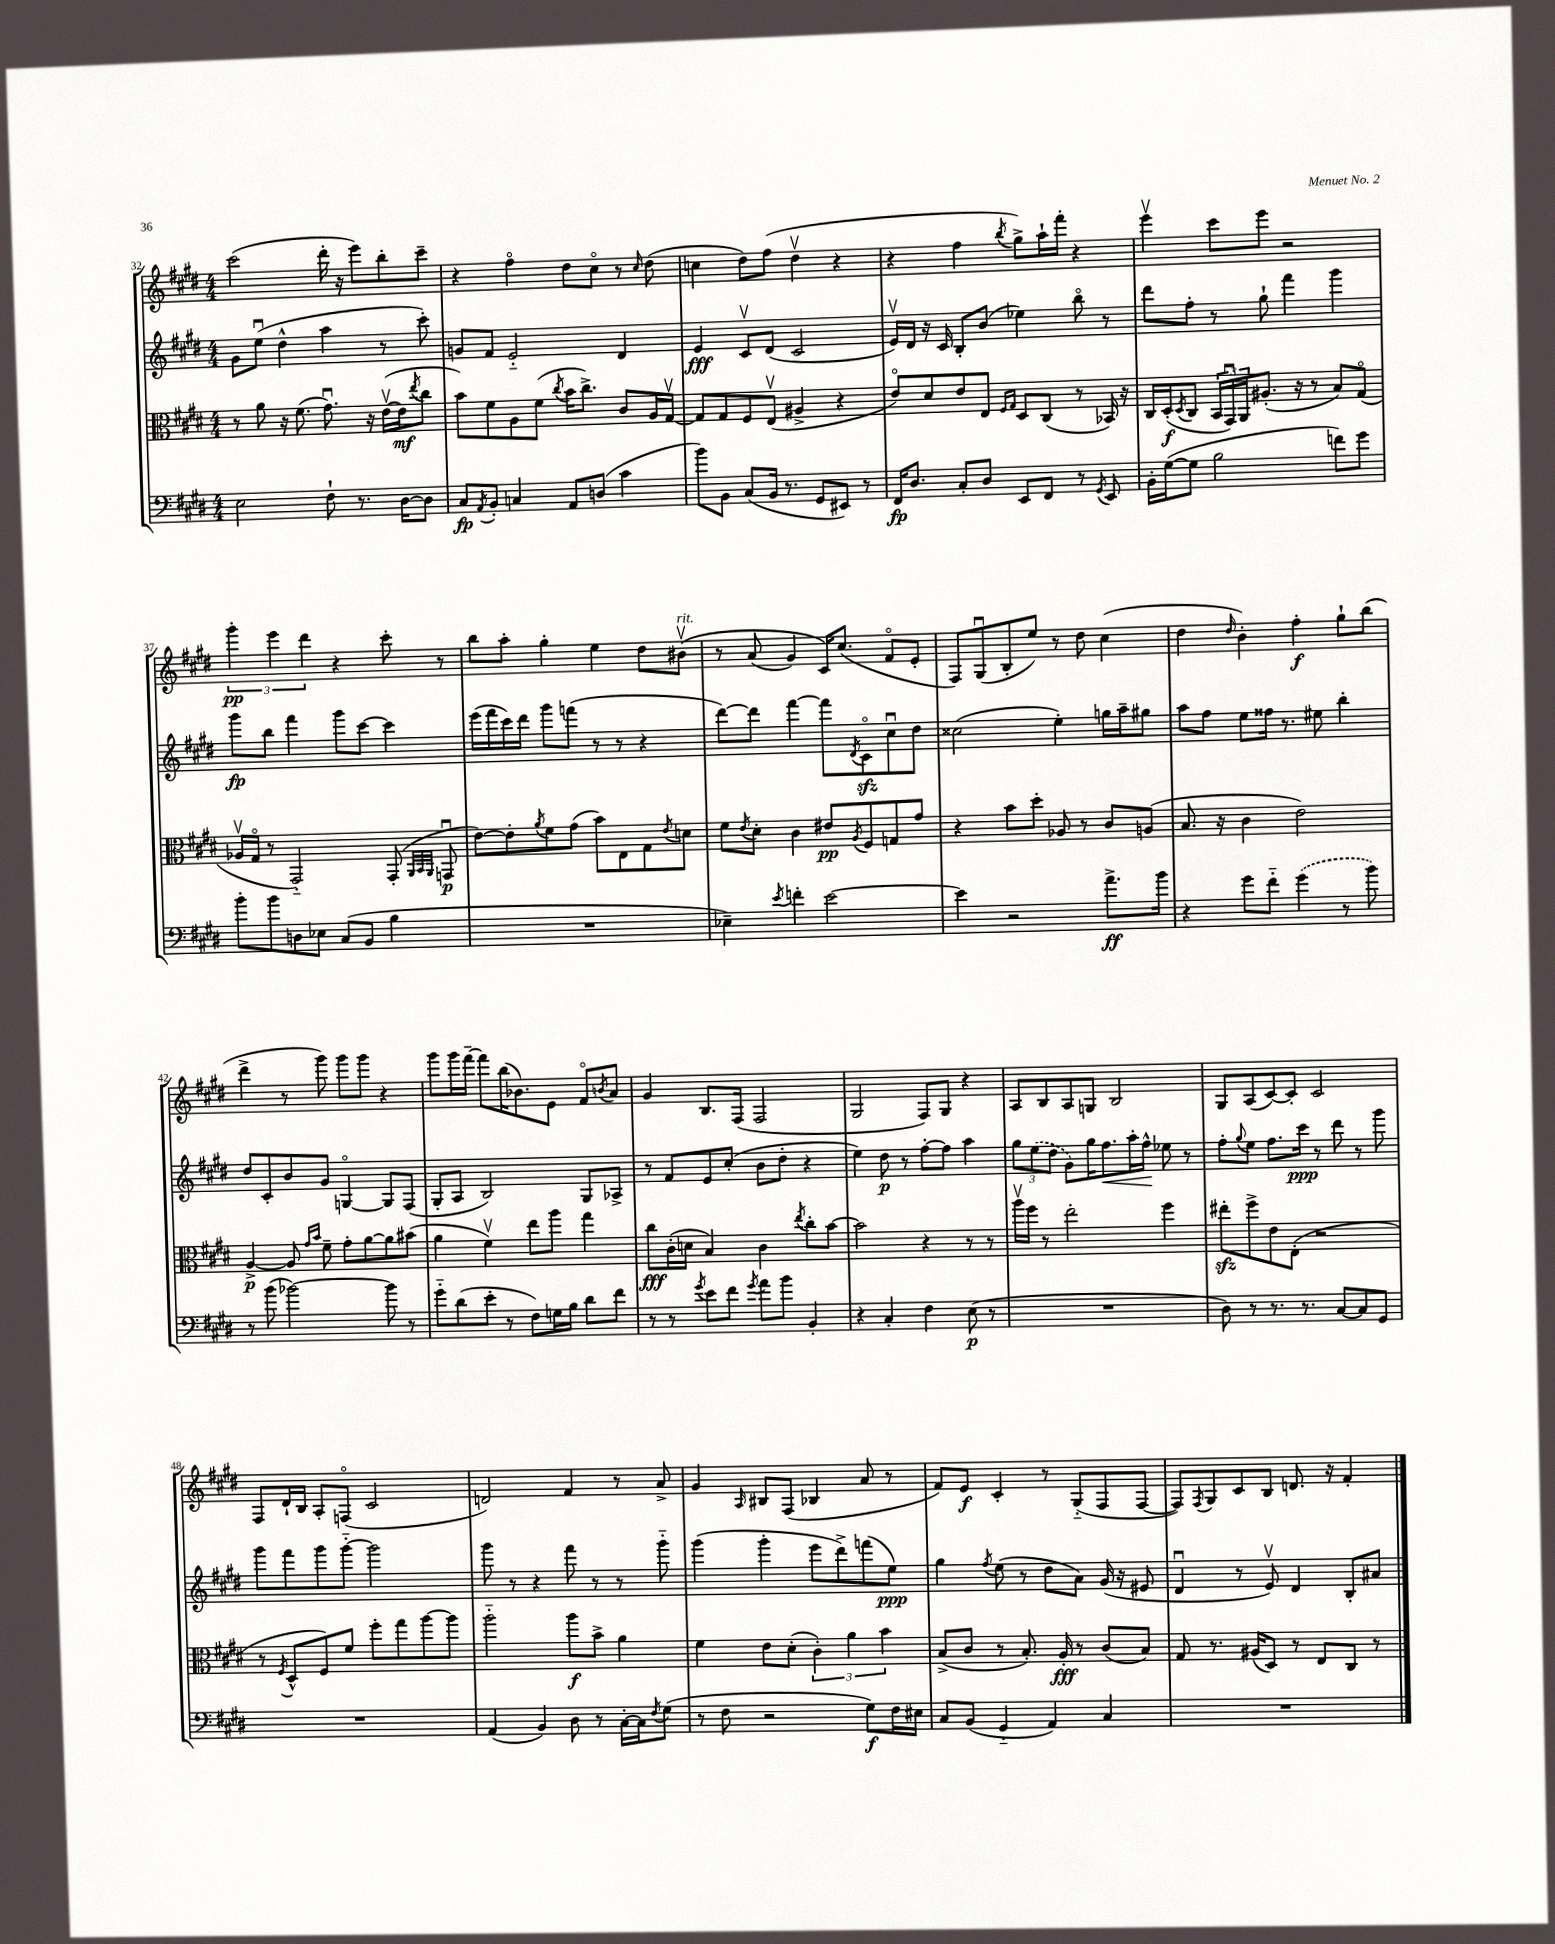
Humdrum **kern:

**kern	**kern	**kern	**kern
*staff4	*staff3	*staff2	*staff1
*clefF4	*clefC3	*clefG2	*clefG2
*k[f#c#g#d#]	*k[f#c#g#d#]	*k[f#c#g#d#]	*k[f#c#g#d#]
*M4/4	*M4/4	*M4/4	*M4/4
2E	8r	8g#	(2ccc#
.	8a	(8eeu	.
.	16r	4dd#^^	.
.	(8.f#	.	.
8F#`	8.g#u)	4aa	16ddd#'
.	.	.	16r
8.r	.	.	8eee)
.	16r	.	.
.	([16ev	8r	8bb'
[16D#	16e]	.	.
.	8qee	.	.
8D#]	8cc#	8ccc#')	8ccc#~
=	=	=	=
8C#	8b)	8g	4r
8qAA	.	.	.
8BB'	8f#	8f#	.
4C	8A	2e'~	4ff#o
.	(8f#	.	.
.	8qcc#	.	.
8AA	16b	.	8dd#
.	8.cc#^)	.	.
(8D	.	.	8cc#o
4c#	8c#	4d#	8r
.	.	.	16qqcc#
.	16A	.	(8dd#
.	[16G#v	.	.
=	=	=	=
8b)	8G#]	4e	4cc
8BB	8G#	.	.
(8C#	8F#	8c#v	8dd#)
16BB	(8Ev	(8d#	(8ff#
8.r	.	.	.
.	4A#^	2c#	4dd#v
8GG#	.	.	.
8EE#)	4r	.	4r
8r	.	.	.
=	=	=	=
16FF#	8eo)	16ev)	4r
8.D#	.	16d#	.
.	8d#	16r	.
.	.	16c#	.
8C#'	8e	8B'	4ff#
8D#	8E	(8b	.
.	16qqF#	.	.
.	16qqG#	.	8qbb
8EE	8D#	4ee-)	8gg#^)
8FF#	(8C#	.	16aa`
.	.	.	16fff#'
8r	8r	8bbo	4r
8qGG#	.	.	.
8EE	16BB-)	8r	.
.	16r	.	.
=	=	=	=
16BB'	16C#	8ddd#	4eeev
([16G#	(16D#'	.	.
.	8qD#	.	.
8G#]	8C#	8ff#'	.
2B	24BB	8r	8ccc#
.	24GG#u)	.	.
.	24AA	.	.
.	(8.A#'	8gg#`	8eee
.	.	4fff#	2r
.	16r	.	.
.	8r	.	.
8f)	8B)	4ggg#	.
8g#	(8G#o	.	.
=	=	=	=
8b'	16A-v	8ggg#	6ggg#'
.	16G#o	.	.
8b	8r	8bb	.
.	.	.	6eee
8D	2GG#'~)	4fff#	.
.	.	.	6ddd#
8E-	.	.	.
(8C#	.	8ggg#	4r
8BB	.	[8ccc#	.
4B	(8GG#'	4ccc#]	8ccc#'
.	32qqAA	.	.
.	32qqBB	.	.
.	32qqAA	.	.
.	8GGu	.	8r
=	=	=	=
1r	[8e)	(16eee	8bb
.	.	16fff#	.
.	8e']	16ccc#)	8aa'
.	.	16ddd#	.
.	8qa	.	.
.	8f#	8ggg#	4gg#'
.	(8g#	(8fff	.
.	8b)	8r	4ee
.	8E	8r	.
.	8G#	4r	8dd#
.	8qe	.	.
.	8d	.	&(8b#v
=	=	=	=
4E-~)	8f#	[8ddd#)	8r
.	8qe	.	.
.	8d#'	8ddd#]	(8a
8qe	.	.	.
4f'	4c#	[4fff#	4g#)
[2e	8e#	8fff#]	16c#&)
.	.	.	(8.cc#
.	8qA	8qd#	.
.	8F#	8c#o	.
.	8G	8cc#u	8f#o
.	8g#	8dd#	8e'
=	=	=	=
4e]	4r	(2cc##	8F#)
.	.	.	(8G#u
2r	8b	.	8B'
.	8dd#'	.	8ee)
.	8A-	4ee')	8r
.	8r	.	8dd#
8.a^	8c#	16gg	(4cc#
.	.	16aa~	.
.	(8A	8gg#	.
16b	.	.	.
=	=	=	=
4r	8.B	8aa	4dd#
.	.	8ff#	.
.	16r	.	.
.	.	.	16qqdd#
8g#	4c#	8ee	4b')
8f#'~	.	16ff##	.
.	.	8.r	.
(4g#	2e)	.	4ff#'
.	.	8ee#	.
8r	.	4bb'	8gg#`
8b)	.	.	(8bb
=	=	=	=
8r	[4A^	8dd#	4ddd#^
(8b	.	8c#'	.
[2b-)	8A]	8b	8r
.	16qqg#	.	.
.	16qqb	.	.
.	8f#~	8g#	8ggg#)
.	8g#'	[4Go	8ggg#
.	[8a	.	8ggg#
8b-]	8a]	8G]	4r
8r	(8b#	(8F#	.
=	=	=	=
8g#'~	4a	8G#'	8ggg#
(8d#	.	8A	16ggg#
.	.	.	[16fff#~
8e'	4f#v)	2B)	8fff#]
8r	.	.	(16bb
.	.	.	8.b-)
8F#)	8ee	.	.
16G	8aa	.	8e
16B	.	.	.
8d#	4gg#	8G#	8f#o
.	.	.	8qb
8f#	.	8A-^	8a
=	=	=	=
8r	8cc#	8r	4g#
8r	(16c#'	8f#	.
.	16d	.	.
8qg#	.	.	.
8e	4B)	8e	8.B
8f#	.	(8cc#'	.
.	.	.	(16F#
8qg#	.	.	.
8a	4c#	8b	2F#
8b	.	8dd#'	.
.	8qee	.	.
4BB'	8cc#'	4r	.
.	[8b	.	.
=	=	=	=
4r	2b]	4ee)	2G#
4C#'	.	8dd#	.
.	.	8r	.
4F#	4r	[8ff#'	8F#)
.	.	8ff#]	8G#
(8E	8r	4aa	4r
8r	8r	.	.
=	=	=	=
1r	16aav	12gg#	8A
.	16ff#	.	.
.	.	(12ee	.
.	8r	.	8B
.	.	12dd#	.
.	2ee'	8g#)	8A
.	.	16gg#	8G
.	.	8.ff#	.
.	.	.	2B
.	.	16aa'	.
.	.	16ff#^^	.
.	4ff#	8ee-	.
.	.	8r	.
=	=	=	=
8D#)	8ee#'	8ff#'	8G#
.	.	8qqgg#	.
8r	8ff#^	8ee	(8A
8.r	8e	8.ff#	[8c#)
.	(8E'	.	8c#']
8.r	.	16ccc#	.
.	2r	8r	2c#
[8C#	.	8ddd#	.
8C#]	.	8r	.
8GG#	.	8ggg#	.
=	=	=	=
1r	8r	8ggg#	8F#
.	8qF#	.	.
.	8D#^^	8fff#	16d#`
.	.	.	16B
.	8F#)	8ggg#	8A'
.	8f#	[8ggg#'~	(8Fo
.	8ff#'	2ggg#]	2c#
.	8gg#	.	.
.	[8aa	.	.
.	8aa]	.	.
=	=	=	=
(4AA	2aa'~	8ggg#	2d)
.	.	8r	.
4BB)	.	4r	.
8D#	8aa	8fff#	4f#
8r	8b^	8r	.
[16C#'	4a	8r	8r
16C#]	.	.	.
8qF#	.	.	.
(8G#	.	8ggg#'~	8a^
=	=	=	=
8r	4f#	(4ggg#	4g#
8F#	.	.	.
.	.	.	16qqA
2r	8e	4ggg#'	8B#
.	(8d#'	.	(8F#
.	6c#')	8eee	4B-
.	.	8ddd#^)	.
.	6a	.	.
8G#)	.	(8fff	8a
.	6b	.	.
16F#	.	8ee)	8r
16E#	.	.	.
=	=	=	=
8C#	(8B^	4gg#	8f#)
(8BB	8c#	.	8e
.	.	8qff#	.
4GG#'~	8r	(8ee	4c#'
.	8.B')	8r	.
4AA)	.	8dd#	8r
.	16A'	.	.
.	8r	8a)	(8G#'~
4C#	(8c#	(16g#	8F#
.	.	16r	.
.	8B)	8e#	[8F#
=	=	=	=
1r	8G#	4d#u	8F#])
.	.	.	8qF#
.	8.r	.	8G#
.	.	8r	8c#
.	(16A#	.	.
.	8D#)	8ev)	8B
.	8r	4d#	8.d
.	8E	.	.
.	.	.	16r
.	8C#	8B'	4f#'
.	8r	8a#	.
==	==	==	==
*-	*-	*-	*-
